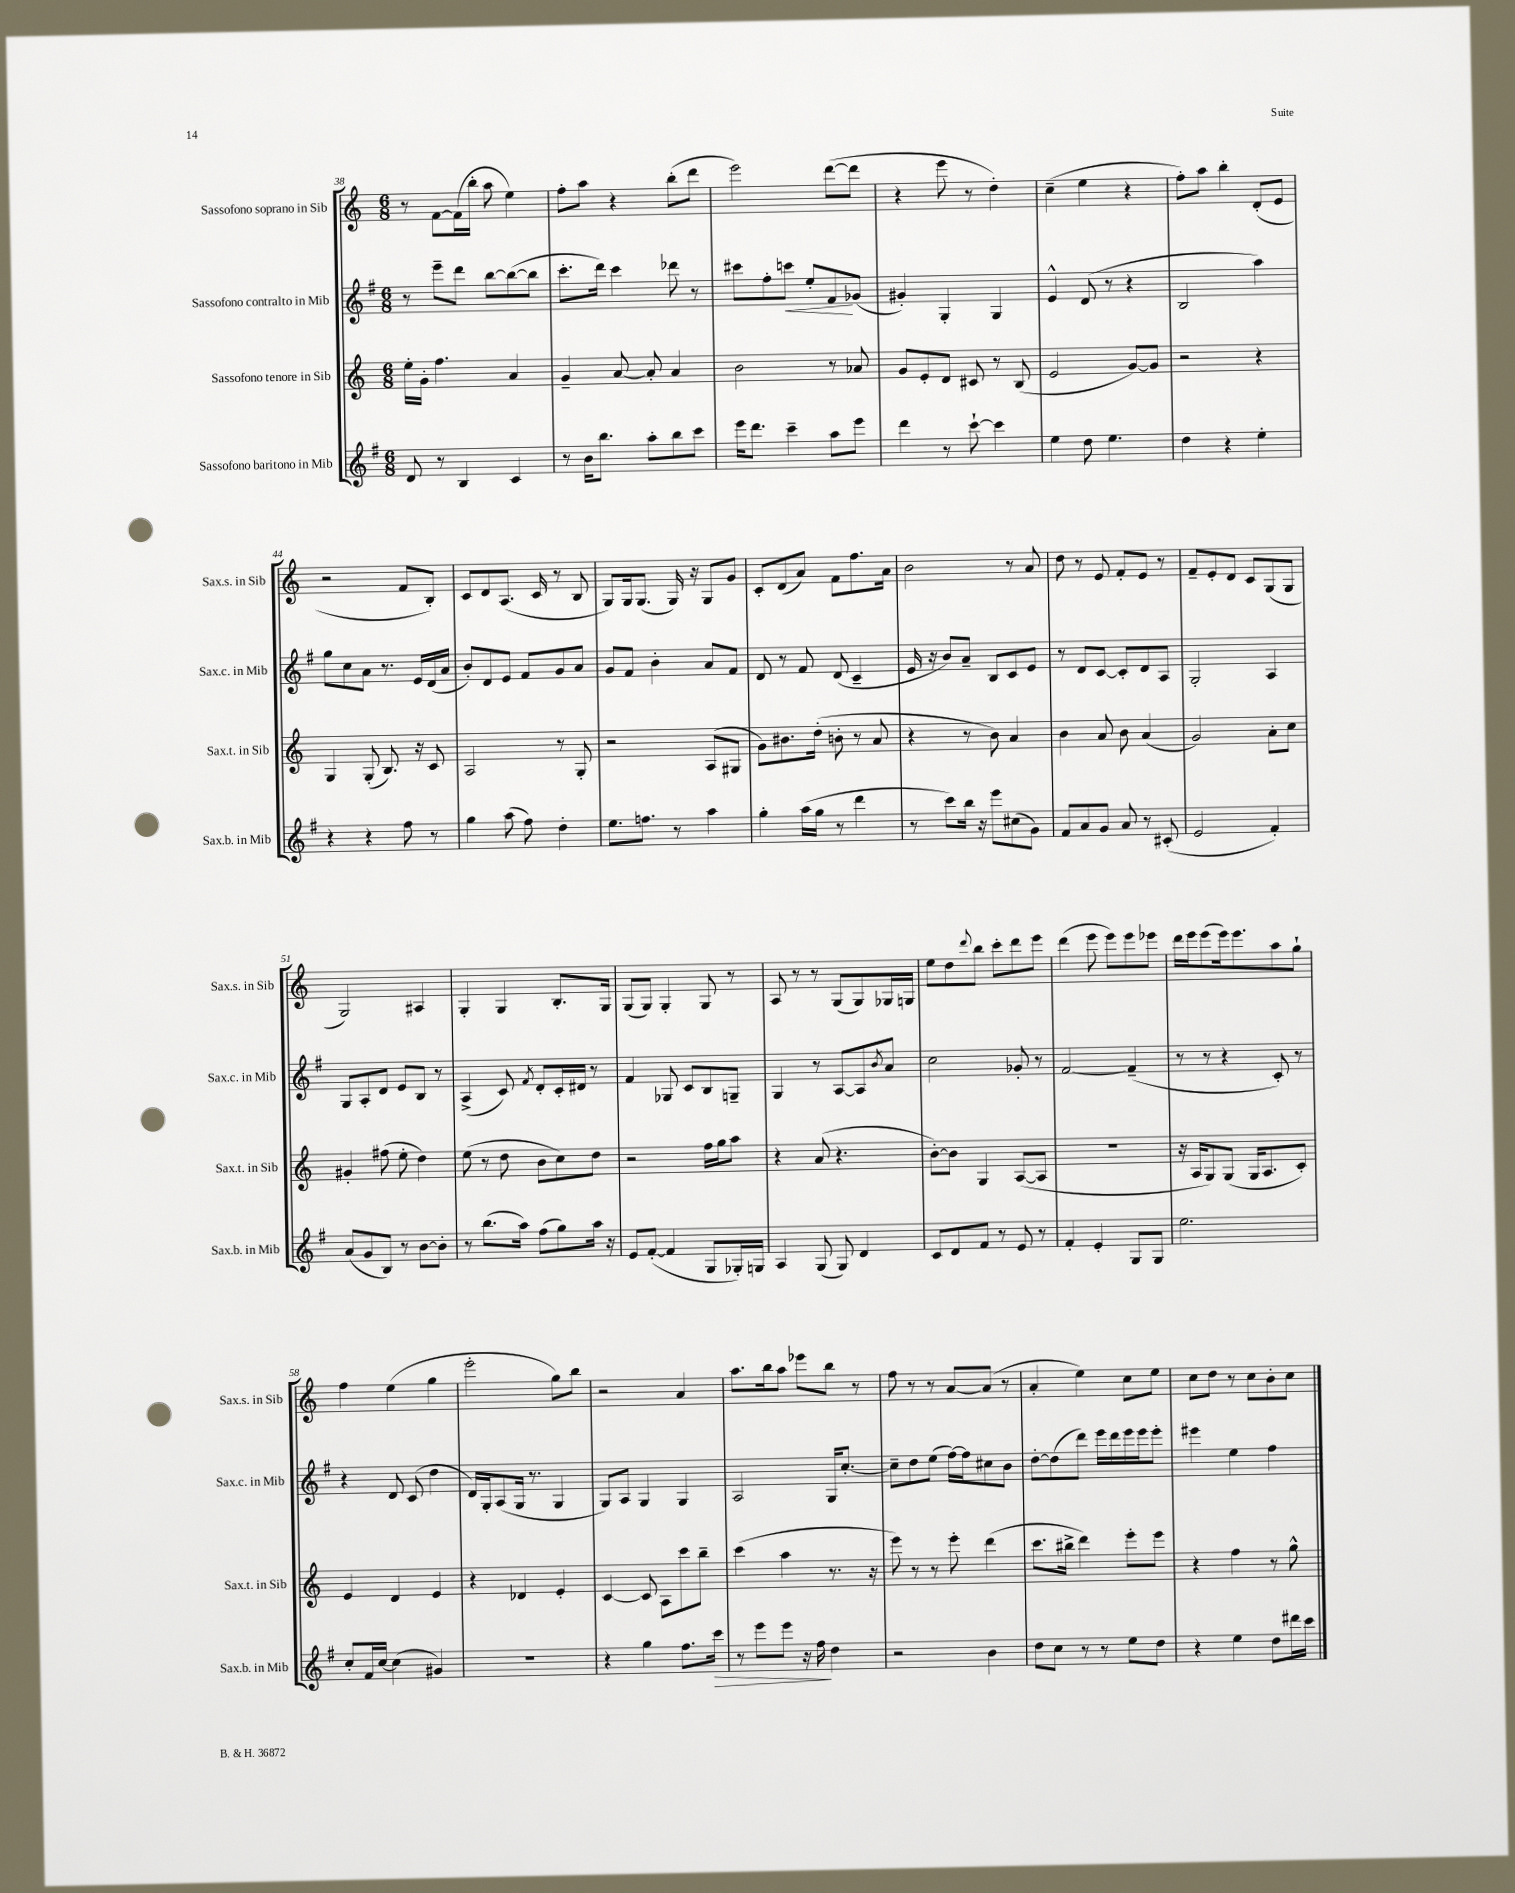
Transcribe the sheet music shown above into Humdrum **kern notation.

**kern	**dynam	**kern	**kern	**dynam	**kern
*part4	*part4	*part3	*part2	*part2	*part1
*staff4	*staff4	*staff3	*staff2	*staff2	*staff1
*I"Sassofono baritono in Mib	*	*I"Sassofono tenore in Sib	*I"Sassofono contralto in Mib	*	*I"Sassofono soprano in Sib
*I'Sax.b. in Mib	*	*I'Sax.t. in Sib	*I'Sax.c. in Mib	*	*I'Sax.s. in Sib
*clefG2	*	*clefG2	*clefG2	*	*clefG2
*k[f#]	*	*k[]	*k[f#]	*	*k[]
*M6/8	*	*M6/8	*M6/8	*	*M6/8
=38	=38	=38	=38	=38	=38
8d/	.	16ee'\LL	8r	.	8r
.	.	16g'\JJ	.	.	.
8r	.	4.ff\	8eee~\L	.	[8f\L
4B/	.	.	8ddd\J	.	(16f\L]
.	.	.	.	.	16bb'\JJ
.	.	.	[8bb\L	.	8aa\
4c/	.	4a/	(8bb\_	.	4ee\)
.	.	.	8bb\J]	.	.
=39	=39	=39	=39	=39	=39
8r	.	4g~/	8.ccc'\L	.	8ff'\L
16b\KL	.	.	.	.	8aa\J
8.bb\J	.	.	16ddd\Jk)	.	.
.	.	[8a/	4ccc\	.	4r
8aa'\L	.	8a'/]	.	.	.
8bb\	.	4a/	8ddd-X\	.	(8bb'\L
8ccc\J	.	.	8r	.	8ddd\J
=40	=40	=40	=40	=40	=40
16eee\KL	.	2b\	8ccc#X\L	.	2eee\)
8.ddd\J	.	.	.	.	.
.	.	.	8ff#'\	.	.
!	!	!	!	!LO:HP:b	!
4ccc~\	.	.	8cccn\J	<	.
.	.	.	8ee'/L	.	.
8aa\L	.	8r	8f#/	.	([8ddd\L
8eee\J	.	8a-X/	(8g-X/J	[	8ddd\J]
=41	=41	=41	=41	=41	=41
4ddd\	.	8g/L	4g#X'/)	.	4r
.	.	8e'/	.	.	.
8r	.	8d/J	4G'/	.	8eee\
[8ccc`\	.	8c#X/	.	.	8r
4ccc\]	.	8r	4G/	.	4dd'\)
.	.	(8B/	.	.	.
=42	=42	=42	=42	=42	=42
4ee\	.	2e/	4e^^/	.	(4cc~\
8dd\	.	.	(8d/	.	4ee\
4.ee\	.	.	8r	.	.
.	.	[8g/L)	4r	.	4r
.	.	8g/J]	.	.	.
=43	=43	=43	=43	=43	=43
4dd\	.	2r	2B/	.	8ff'\L)
.	.	.	.	.	8aa\J
4r	.	.	.	.	4bb'\
4ee'\	.	4r	4aa\)	.	(8d'/L
.	.	.	.	.	8e/J
!!LO:LB:g=z
=44	=44	=44	=44	=44	=44
4r	.	4G/	8gg\L	.	2r
.	.	.	8cc\	.	.
4r	.	(8G'/	8a\J	.	.
.	.	8.B/)	8.r	.	.
8ff#\	.	.	.	.	8f/L
.	.	16r	16e/LL	.	.
8r	.	8c/	(16d/	.	8B'/J)
.	.	.	16a/JJ	.	.
=45	=45	=45	=45	=45	=45
4gg\	.	2A/	8b'/L)	.	8c/L
.	.	.	8d/	.	8d/
(8aa\	.	.	8e/J	.	(8.A/J
8ff#\)	.	.	8f#/L	.	.
.	.	.	.	.	16c/
4dd'\	.	8r	8g/	.	8r
.	.	8G'/	8a/J	.	8B/
=46	=46	=46	=46	=46	=46
8.ee\L	.	2r	8g/L	.	8G/L)
.	.	.	8f#/J	.	16G/k
8.ffn\J	.	.	.	.	(8.G/J
.	.	.	4b'\	.	.
8r	.	.	.	.	16G/)
.	.	.	.	.	16r
4aa\	.	(8A/L	8a/L	.	8G/L
.	.	8G#X/J	8f#/J	.	8g/J
=47	=47	=47	=47	=47	=47
4gg'\	.	8g\L)	8d/	.	8c'/L
.	.	8.b#X\	8r	.	(8d/
(16aa\LL	.	.	8f#/	.	8a/J)
16gg\JJ	.	(16dd'\Jk	.	.	.
8r	.	8bn'\	(8d/	.	8f\L
4ddd\	.	8r	4c~/	.	8.ff\
.	.	8a/	.	.	.
.	.	.	.	.	16a\Jk
=48	=48	=48	=48	=48	=48
8r	.	4r	16e/	.	2b\
.	.	.	16r	.	.
8ccc\L)	.	.	8b/L)	.	.
16bb\Jk	.	8r	8a~/J	.	.
16r	.	.	.	.	.
8eee\L	.	8b\)	8B/L	.	.
(8cc#X\	.	4a/	8c/	.	8r
8g\J)	.	.	8e/J	.	8a/
=49	=49	=49	=49	=49	=49
8f#/L	.	4b\	8r	.	8dd\
8a/	.	.	8d/L	.	8r
8g/J	.	8a/	[8c/J	.	8e/
8a/	.	8b\	8c'/L]	.	8f'/L
8r	.	(4a/	8d/	.	8e/J
(8c#X'/	.	.	8A/J	.	8r
=50	=50	=50	=50	=50	=50
2e/	.	2g/)	2G'/	.	8f~/L
.	.	.	.	.	8e'/
.	.	.	.	.	8d/J
.	.	.	.	.	8c/L
4f#'/)	.	8a'\L	4A/	.	(8G/
.	.	8cc\J	.	.	8G/J
!!LO:LB:g=z
=51	=51	=51	=51	=51	=51
(8a/L	.	4g#X'/	8G/L	.	2G/)
8g/	.	.	8A'/	.	.
8B/J)	.	(8ff#X\	8d/J	.	.
8r	.	8ee'\	8e/L	.	.
[8b\L	.	4dd\)	8B/J	.	4A#X/
8b'\J]	.	.	8r	.	.
=52	=52	=52	=52	=52	=52
8r	.	(8ee\	(4A^/	.	4G'/
(8.bb\L	.	8r	.	.	.
.	.	8dd\	8c/)	.	4G/
16aa\Jk)	.	.	.	.	.
.	.	.	8qf#/	.	.
(8ff#\L	.	8b\L	8d'/L	.	.
8gg\)	.	8cc\)	16c'/L	.	8.B'/L
.	.	.	16d#X/JJ	.	.
16aa\Jk	.	8dd\J	8r	.	.
16r	.	.	.	.	16G/Jk
=53	=53	=53	=53	=53	=53
8e/L	.	2r	4f#/	.	(8G/L
([8f#'/J	.	.	.	.	8G/J)
4f#/]	.	.	8G-X/	.	4G'/
.	.	.	8c/L	.	.
8G/L	.	16ff\LL	8B/	.	8G/
.	.	16gg\J	.	.	.
16G-X'/L)	.	8aa\J	8Gn~/J	.	8r
16Gn/JJ	.	.	.	.	.
=54	=54	=54	=54	=54	=54
4A/	.	4r	4G/	.	8A/
.	.	.	.	.	8r
(8G/	.	(8a/	8r	.	8r
8G/)	.	4.r	[8A/L	.	(8G/L
4d/	.	.	8A/]	.	8G/)
.	.	.	8qb/	.	.
.	.	.	8a/J	.	16G-X/L
.	.	.	.	.	16Gn/JJ
=55	=55	=55	=55	=55	=55
8c/L	.	[8b'\L)	2cc\	.	8ee\L
8d/	.	8b\J]	.	.	8dd\
.	.	.	.	.	8qqddd/
8f#/J	.	4G/	.	.	8bb\J
8r	.	.	.	.	8ccc'\L
8e/	.	([8A/L	8g-X'/	.	8ddd\
8r	.	8A/J]	8r	.	8eee\J
=56	=56	=56	=56	=56	=56
4f#'/	.	2.r	[2f#/	.	(4ddd\
4e'/	.	.	.	.	8eee\
.	.	.	.	.	8eee\L)
8G/L	.	.	(4f#~/]	.	8eee\
8G/J	.	.	.	.	8eee-X\J
=57	=57	=57	=57	=57	=57
2.ee\	.	16r	8r	.	16ddd\LL
.	.	16A/KL	.	.	16eee\J
.	.	8G/)	8r	.	(8eee\
.	.	(8G/J	4r	.	16eee\k)
.	.	.	.	.	8.eee\
.	.	16G/KL	.	.	.
.	.	8.A/	.	.	.
.	.	.	8c'/)	.	8aa\
.	.	8c'/J)	8r	.	8gg`\J
!!LO:LB:g=z
=58	=58	=58	=58	=58	=58
8cc'/L	.	4e/	4r	.	4ff\
16f#/L	.	.	.	.	.
[16cc/JJ	.	.	.	.	.
(4cc\]	.	4d/	8d/	.	(4ee\
.	.	.	(8c/	.	.
4g#X/)	.	4e/	4dd\	.	4gg\
=59	=59	=59	=59	=59	=59
2.r	.	4r	16d/LL)	.	2eee'\
.	.	.	16G'/J	.	.
.	.	.	(8A/	.	.
.	.	4d-X/	16G/Jk	.	.
.	.	.	8.r	.	.
.	.	4e'/	4G/	.	8gg\L)
.	.	.	.	.	8bb\J
=60	=60	=60	=60	=60	=60
4r	.	[4c/	8G/L)	.	2r
.	.	.	8A/J	.	.
4gg\	.	8c/]	4G/	.	.
.	.	8A\L	.	.	.
8.ff#\L	.	8ccc\	4G/	.	4a/
.	.	8bb~\J	.	.	.
!	!LO:HP:b	!	!	!	!
16ccc\Jk	>	.	.	.	.
=61	=61	=61	=61	=61	=61
8r	.	(4ccc\	2A/	.	8.aa\L
8eee\L	.	.	.	.	.
.	.	.	.	.	16bb\k
8eee\J	.	4aa\	.	.	8aa\J
16r	.	.	.	.	8eee-X\L
16ff#\	.	.	.	.	.
4dd\	]	8.r	16G/KL	.	8bb\J
.	.	.	[8.cc'/J	.	.
.	.	.	.	.	8r
.	.	16r	.	.	.
=62	=62	=62	=62	=62	=62
2r	.	8eee\)	8cc~\L]	.	8ff\
.	.	8r	8dd\	.	8r
.	.	8r	(8ee\J	.	8r
.	.	8eee'\	[16ff#\LL)	.	[8a/L
.	.	.	16ff#\J]	.	.
4b\	.	(4ddd\	8cc#X\	.	(8a/J]
.	.	.	8b\J	.	8r
=63	=63	=63	=63	=63	=63
8dd\L	.	8.ccc\L	[8dd'\L	.	4a'/
8cc\J	.	.	(8dd\]	.	.
.	.	16bb#X^\Jk	.	.	.
8r	.	4ddd\)	8ddd\J)	.	4ee\)
8r	.	.	16eee\LL	.	.
.	.	.	16ddd\	.	.
8ee\L	.	8eee'\L	16eee\	.	8cc\L
.	.	.	16eee\J	.	.
8dd\J	.	8eee\J	8eee'\J	.	8ee\J
=64	=64	=64	=64	=64	=64
4r	.	4r	4eee#X\	.	8cc\L
.	.	.	.	.	8dd\J
4ee\	.	4ff\	4ee\	.	8r
.	.	.	.	.	8cc\L
8dd\L	.	8r	4ff#\	.	8b'\
16ddd#X\L	.	8gg^^\	.	.	8cc\J
16ccc\JJ	.	.	.	.	.
==	==	==	==	==	==
*-	*-	*-	*-	*-	*-
